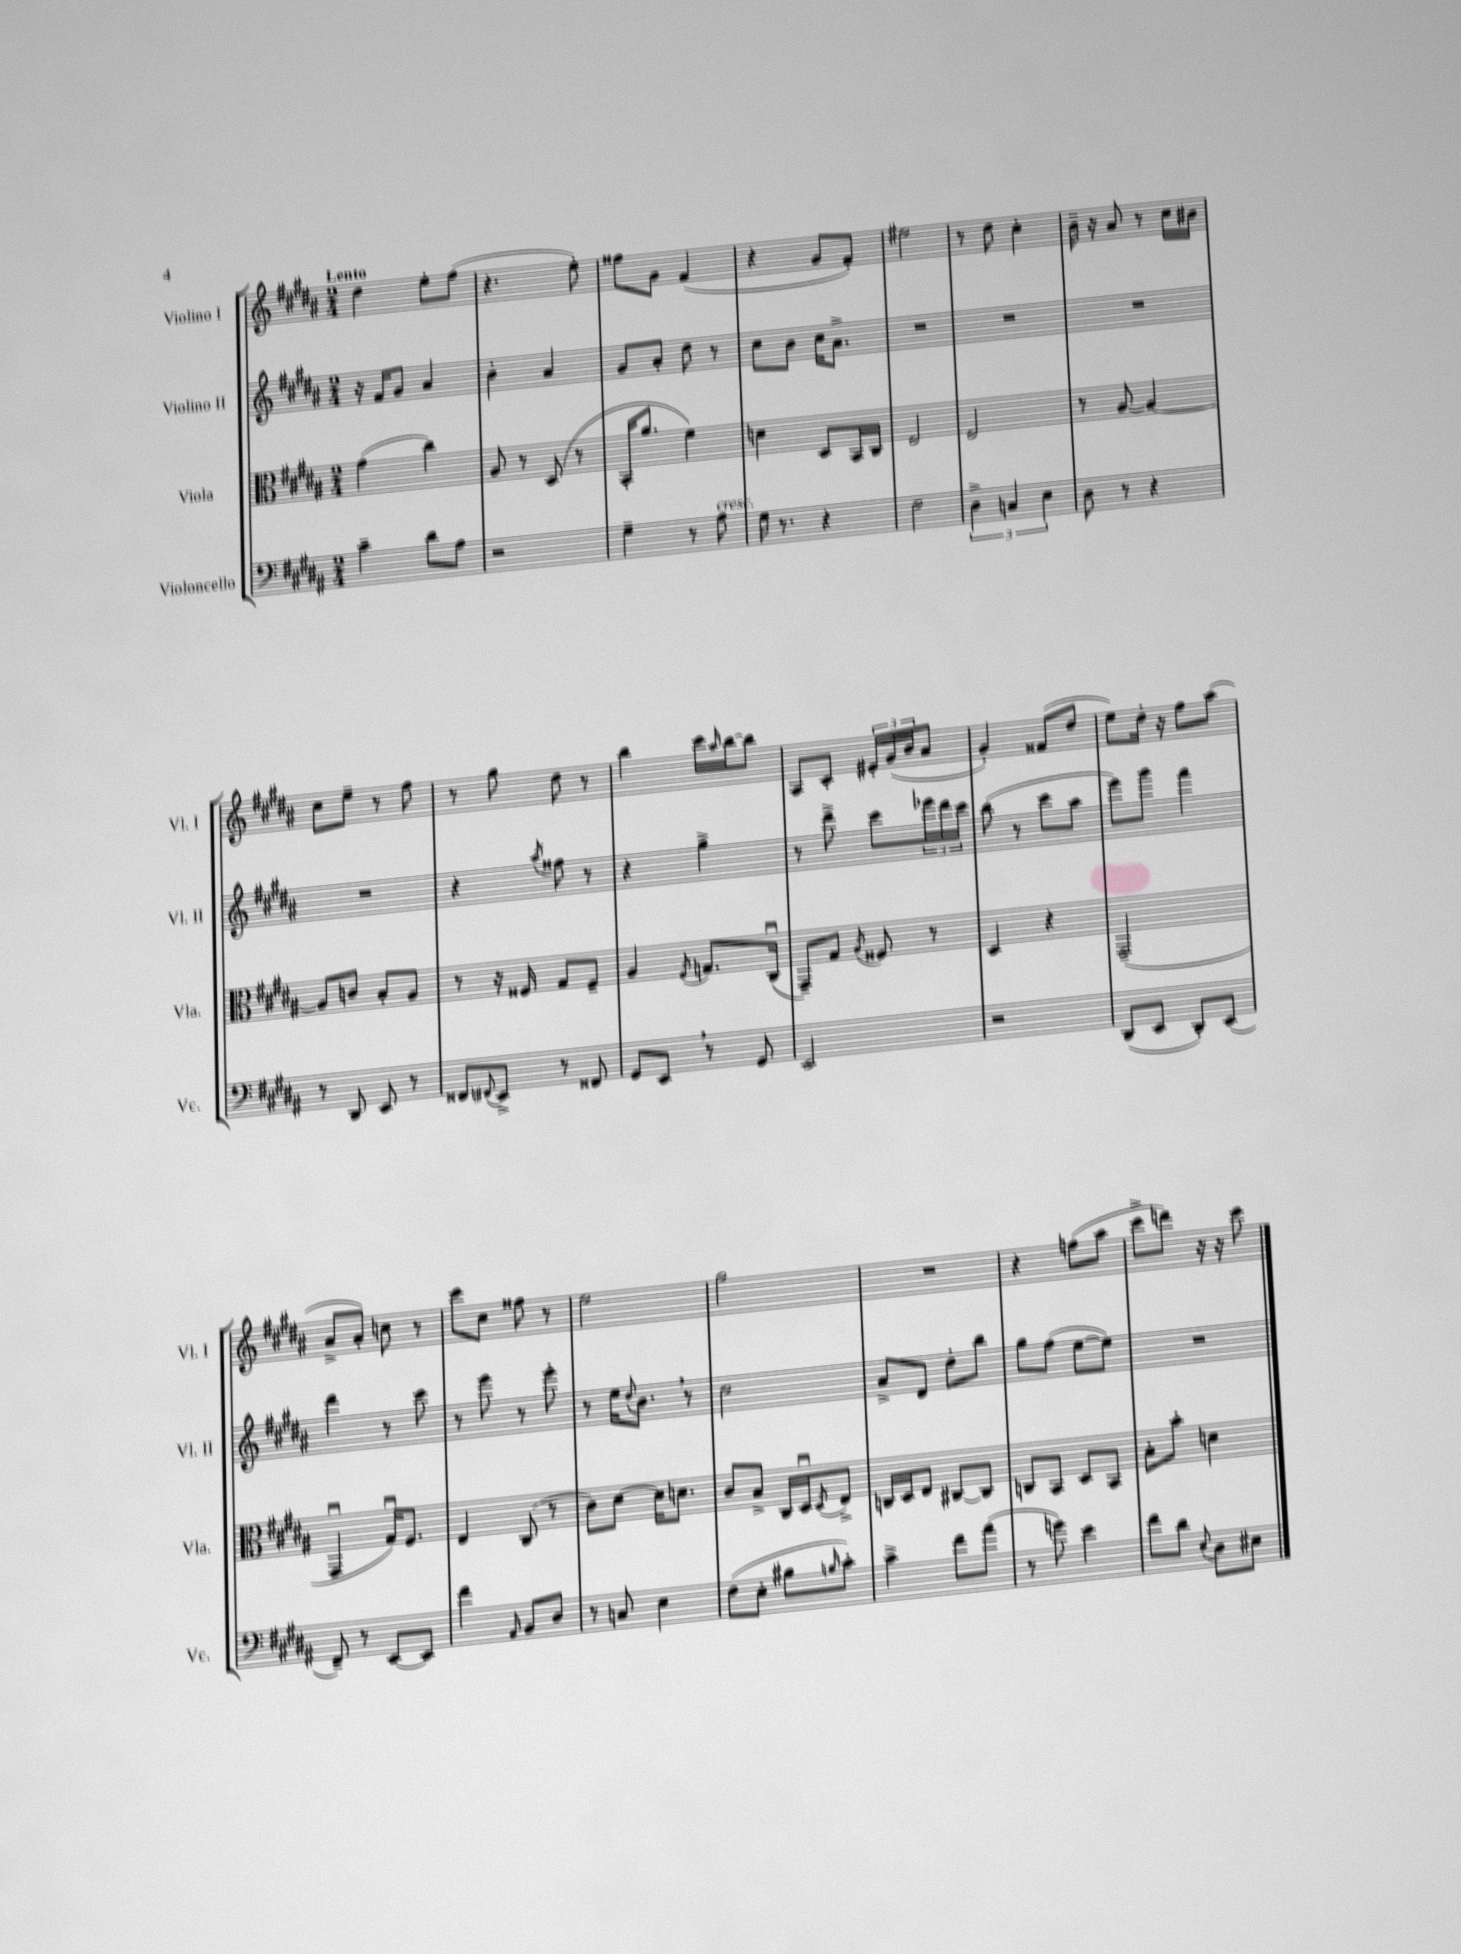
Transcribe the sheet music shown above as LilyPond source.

<<
\new StaffGroup <<
\new Staff = "s0" \with { instrumentName = "Violino I" shortInstrumentName = "Vl. I" } {
    \clef treble \key b \major \numericTimeSignature \time 2/4 \tempo "Lento"
    dis''4 e''8-. fis''8( |
    r4. e''8-.) |
    fisis''8 gis'8 fis'4( |
    r4 gis'8 fis'8-.) |
    eis''2 |
    r8 dis''8 cis''4-. |
    b'16-- r16 ais'8 r8 cis''16 bis'16 |
    cis''8 e''8-- r8 fis''8 |
    r8 gis''8 dis''8 r8 |
    b''4 cis'''16 \grace { ais''16 } b''16~ b''8 |
    ais8 cis'8-. \tuplet 3/2 { eis'16-. gis'16( b'16 } ais'8 |
    gis'4-.) fisis'8( dis''8 |
    e''8) dis''16-. r16 fis''8 ais''8( |
    ais'8-> ais'8-.) c''8 r8 |
    cis'''8 cis''8 fisis''8 r8 |
    e''2 |
    gis''2 |
    R2 |
    r4 f''8( ais''8 |
    cis'''8-> d'''8) r16 r16 cis'''8 \bar "|." |
}
\new Staff = "s1" \with { instrumentName = "Violino II" shortInstrumentName = "Vl. II" } {
    \clef treble \key b \major \numericTimeSignature \time 2/4
    r16 fis'16 gis'8 ais'4 |
    b'4-. ais'4 |
    gis'8 ais'8-. dis''8 r8 |
    cis''8 b'8 cis''16 ais'8.-> |
    R2 |
    R2 |
    R2 |
    R2 |
    r4 \acciaccatura { ais''8 } fisis''8 r8 |
    r4 gis''4-> |
    r8 dis'''8-> cis'''8 \tuplet 3/2 { ees'''16 dis'''16 cis'''16 } |
    b''8( r8 cis'''8 ais''8 |
    e'''8) gis'''8 fis'''4 |
    dis'''4 r8 cis'''8 |
    r8 e'''8 r8 e'''8-. |
    r8 e''16 \appoggiatura { dis''8 } b'8. \breathe r8 |
    cis''2 |
    ais'8-> dis'8 dis''8-. b''8 |
    gis''8 fis''8( e''8~ e''8) |
    R2 \bar "|." |
}
\new Staff = "s2" \with { instrumentName = "Viola" shortInstrumentName = "Vla." } {
    \clef alto \key b \major \numericTimeSignature \time 2/4
    gis'4( cis''4) |
    ais8 r8 dis8( r8 |
    b,16-. ais'8. fis'4) |
    d'4 dis8 b,16 cis16 |
    e2 |
    e2 |
    r8 ais8~ ais4~ |
    ais8 c'8 b8-. ais8 |
    r8 r16 fisis16 gis8 fisis8-- |
    ais4 \acciaccatura { fis8 } g8. cis16\downbow( |
    gis,8--) gis8 \acciaccatura { ais8 } fisis8 r8 |
    dis4 r4 |
    gis,2--( |
    gis,4\downbow gis16\downbow) fis8. |
    e4 cis8( r8 |
    cis'8) dis'8~ dis'16 d'8. |
    cis'8 b8-> cis16 dis16\downbow \acciaccatura { dis8 } e8-> |
    c16 dis16 e8 cis8~ cis8 |
    c8 b,8 dis8 b,8 |
    b8-. b'8-. d'4 \bar "|." |
}
\new Staff = "s3" \with { instrumentName = "Violoncello" shortInstrumentName = "Vc." } {
    \clef bass \key b \major \numericTimeSignature \time 2/4
    cis'4-- dis'8 ais8 |
    r2 |
    gis4-- r8 ais8^\markup { \italic "cresc." } |
    gis16 r8. r4 |
    fis2 |
    \tuplet 3/2 { dis4-> c4 e4 } |
    dis8 r8 r4 |
    r8 dis,8 e,8 r8 |
    fisis,8 \appoggiatura { fis,8 } e,8-> r8 fisis,8 |
    gis,8 e,8 \breathe r8 gis,8 |
    e,2 |
    r2 |
    dis,8( e,8 dis,8-.) e,8( |
    fis,8--) r8 e,8~ e,8 |
    fis'4 \grace { ais,16 } b,8 dis8 |
    r8 c8 e4 |
    fis8( e8-. bis8 \grace { b16 } cis'8-.) |
    cis'4-> fis'8 ais'8( |
    r8 g'8) e'4 |
    fis'8 dis'8 \appoggiatura { e8 } dis8 eis8 \bar "|." |
}
>>
>>
\layout { \context { \Score \remove "Bar_number_engraver" } }
